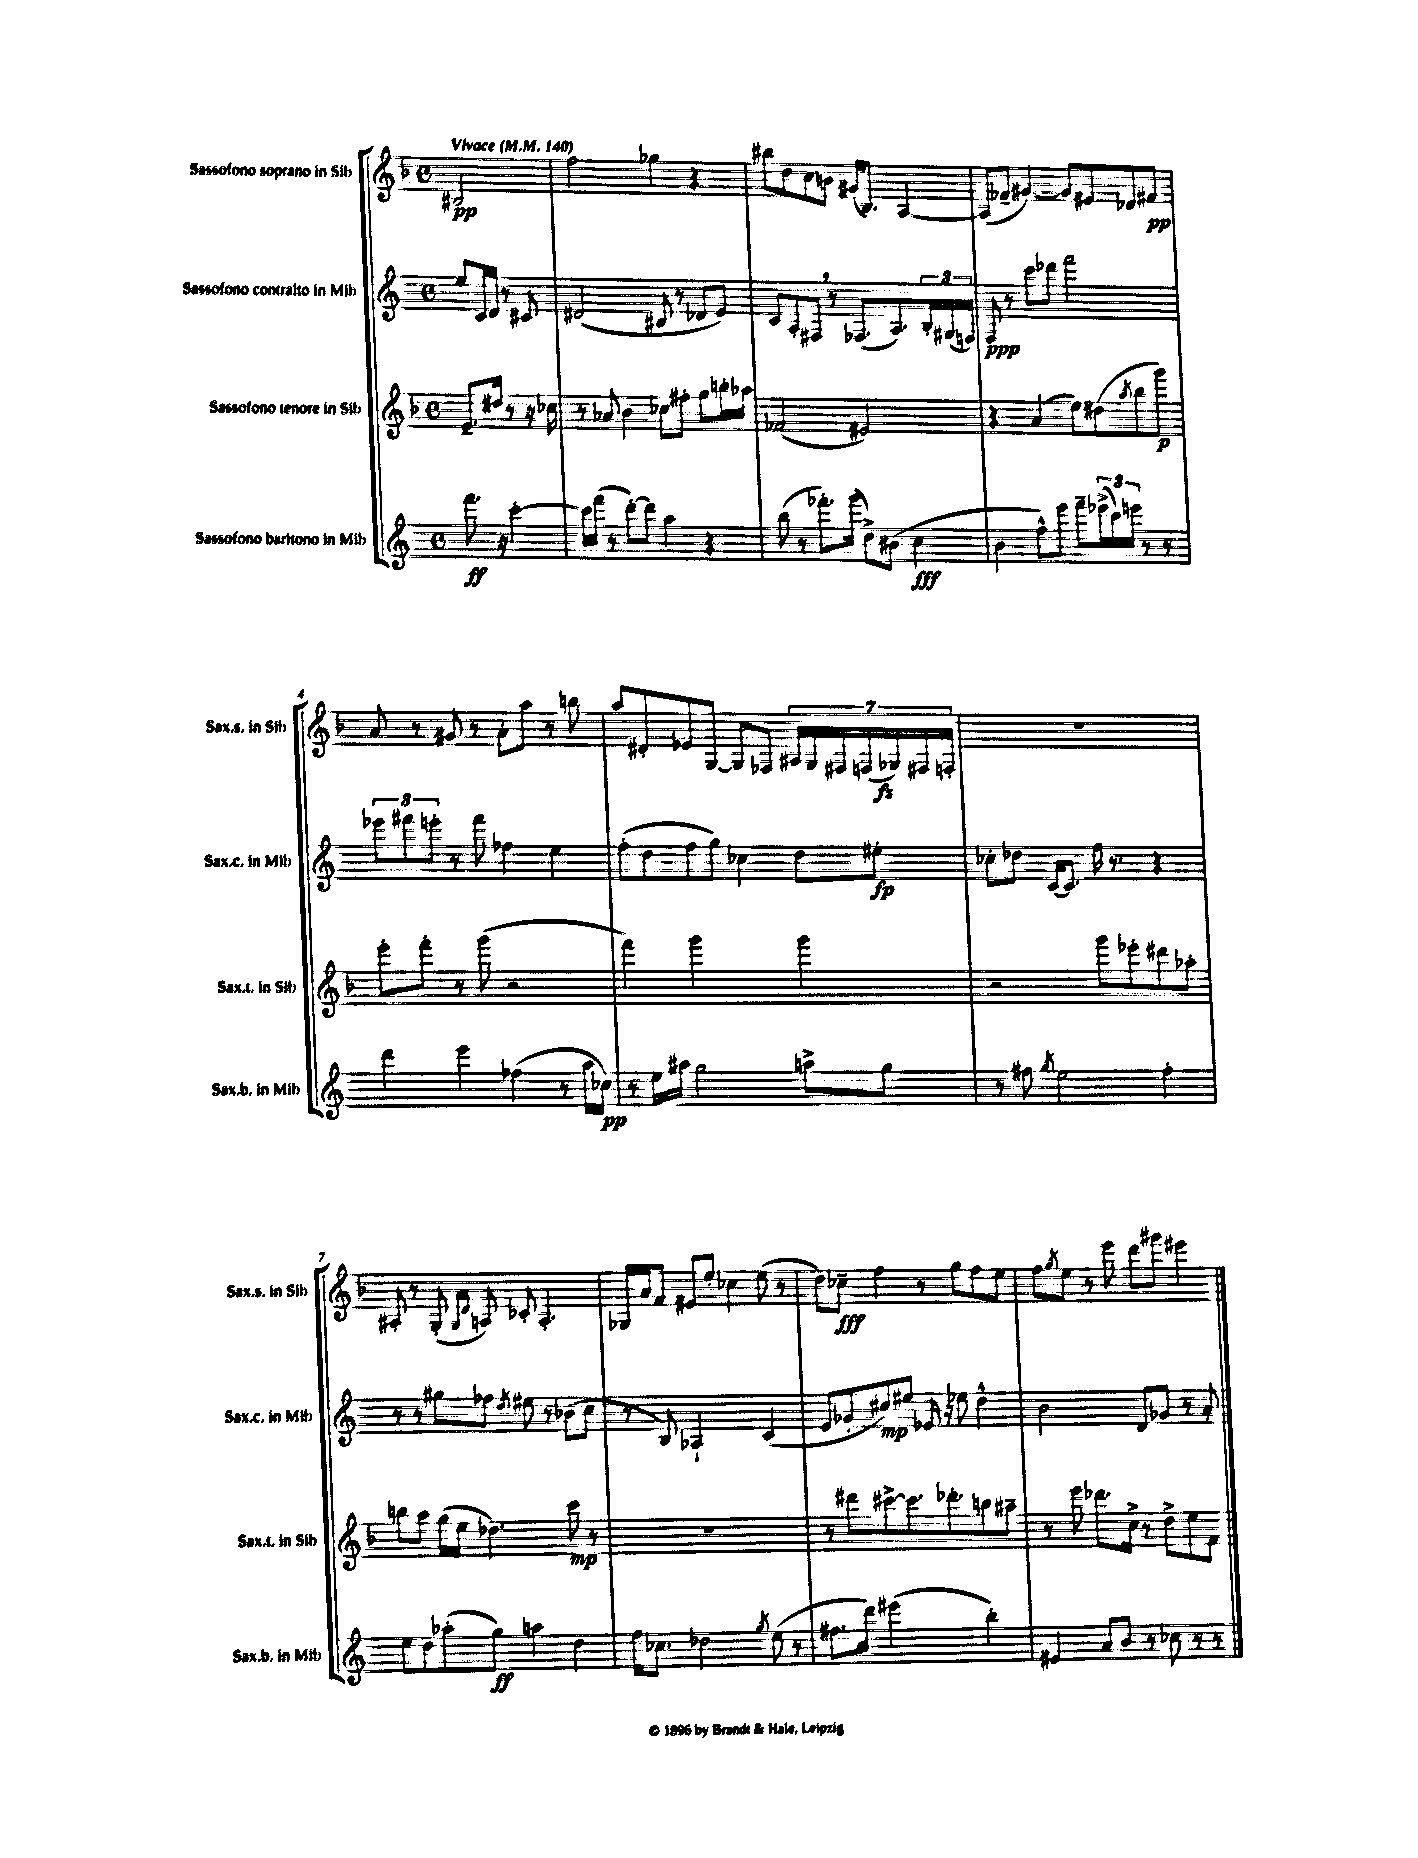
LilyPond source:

<<
\new StaffGroup <<
\new Staff = "s0" \with { instrumentName = "Sassofono soprano in Sib" shortInstrumentName = "Sax.s. in Sib" } {
    \clef treble \key f \major \defaultTimeSignature \time 4/4 \partial 2 \tempo "Vivace" 4 = 140
    bis2\pp |
    f''2 ges''4 r4 |
    bis''8 d''8 c''8 b'8 gis'16( bes8.) a4~ |
    a8( fes'8-- gis'4~) gis'8 eis'8 des'8 fis'8\pp |
    a'8 r8 gis'8 r8 a'8-. a''8 r8 b''8 |
    a''8 dis'8-. ees'8 g8~ g8 fes8 \tuplet 7/4 { ais16 g16 fis16 f16( ges16\fz) fis16 f16-. } |
    R1 |
    ais8-. r8 g8-.( \grace { g16 d'16 } a8) ces'8-. a4.-. |
    ges16 a'16 f'8 eis'8 e''8-. ces''4 e''8( r8 |
    d''8) ces''8--\fff f''4 r8 g''8 f''8 e''8 |
    f''8 \acciaccatura { g''8 } e''8 r8 e'''8 d'''8 gis'''8 eis'''4 \bar "|." |
}
\new Staff = "s1" \with { instrumentName = "Sassofono contralto in Mib" shortInstrumentName = "Sax.c. in Mib" } {
    \clef treble \key c \major \defaultTimeSignature \time 4/4 \partial 2
    e''8 c'16 d'16 r8 cis'8 |
    dis'2( bis8 r8 des'8 e'8) |
    c'8 a8-. fis8 \breathe r8 fes8.( a8.) \tuplet 3/2 { b16-. gis16( f16) } |
    f8\ppp r8 c'''8 des'''8 f'''2 |
    \tuplet 3/2 { ees'''8 fis'''8 e'''8-. } r8 fis'''8 fes''4 e''4 |
    f''8-.( d''8 f''8 g''8) ces''4 d''8 eis''8-.\fp |
    ces''8-. des''8 c'16~ c'8. f''16 r8. r4 |
    r8 r8 gis''8 fes''8 \acciaccatura { d''8 } eis''8 r8 bes'8( c''8 |
    r8 b8) aes2-! c'4( |
    e'8 ges'8-. cis''8\mp) eis''8 ees'16 r16 ees''8 d''4-^ |
    b'2 d'8 ges'8 r8 a'8-. \bar "|." |
}
\new Staff = "s2" \with { instrumentName = "Sassofono tenore in Sib" shortInstrumentName = "Sax.t. in Sib" } {
    \clef treble \key f \major \defaultTimeSignature \time 4/4 \partial 2
    e'8.-- dis''16 r8 r16 ces''16 |
    r8 aes'8 bes'4 ces''8 fis''8-. g''8 b''16-. aes''16 |
    fes'2( eis'2) |
    r4 a'4( e''8) dis''8( \acciaccatura { a''8 } bes''8 g'''8\p) |
    e'''8-. f'''8-. r8 g'''8( r2 |
    f'''4) g'''2 g'''4 |
    r2 g'''8 ees'''8-. dis'''8 aes''8-. |
    b''8 a''8 g''16( e''16 des''4.) c'''8\mp r8 |
    R1 |
    r8 dis'''8 cis'''8~-> cis'''8. des'''8.-. b''8 ais''8-- |
    r8 e'''8 des'''8. c''16-> r8 d''8-> e''8 f'8 \bar "|." |
}
\new Staff = "s3" \with { instrumentName = "Sassofono baritono in Mib" shortInstrumentName = "Sax.b. in Mib" } {
    \clef treble \key c \major \defaultTimeSignature \time 4/4 \partial 2
    f'''8.\ff r16 c'''4~-. |
    c'''16 f'''16( r8 d'''8~-.) d'''8 a''4 r4 |
    b''8( r8 fes'''8.-.) g'''16( d''8->) bis'8( c''4\fff |
    b'4 f''8-^) e'''8 f'''8-- \tuplet 3/2 { ees'''16->( c'''16) e'''16 } r8 r8 |
    d'''4 e'''4 fes''4( r8 a''16 ces''16\pp) |
    r8 e''16 ais''16 g''2 a''8-> g''8 |
    r8 fis''8 \acciaccatura { g''8 } e''2 fis''4-. |
    e''8 d''8 aes''8-.( g''8\ff) a''4 d''4 |
    f''16 ces''8. des''2 \acciaccatura { g''8 } e''8( r8 |
    fis''8. d'''16) eis'''2( b''4-.) |
    eis'4 a'8 b'8 r8 ces''8 r8 r8 \bar "|." |
}
>>
>>
